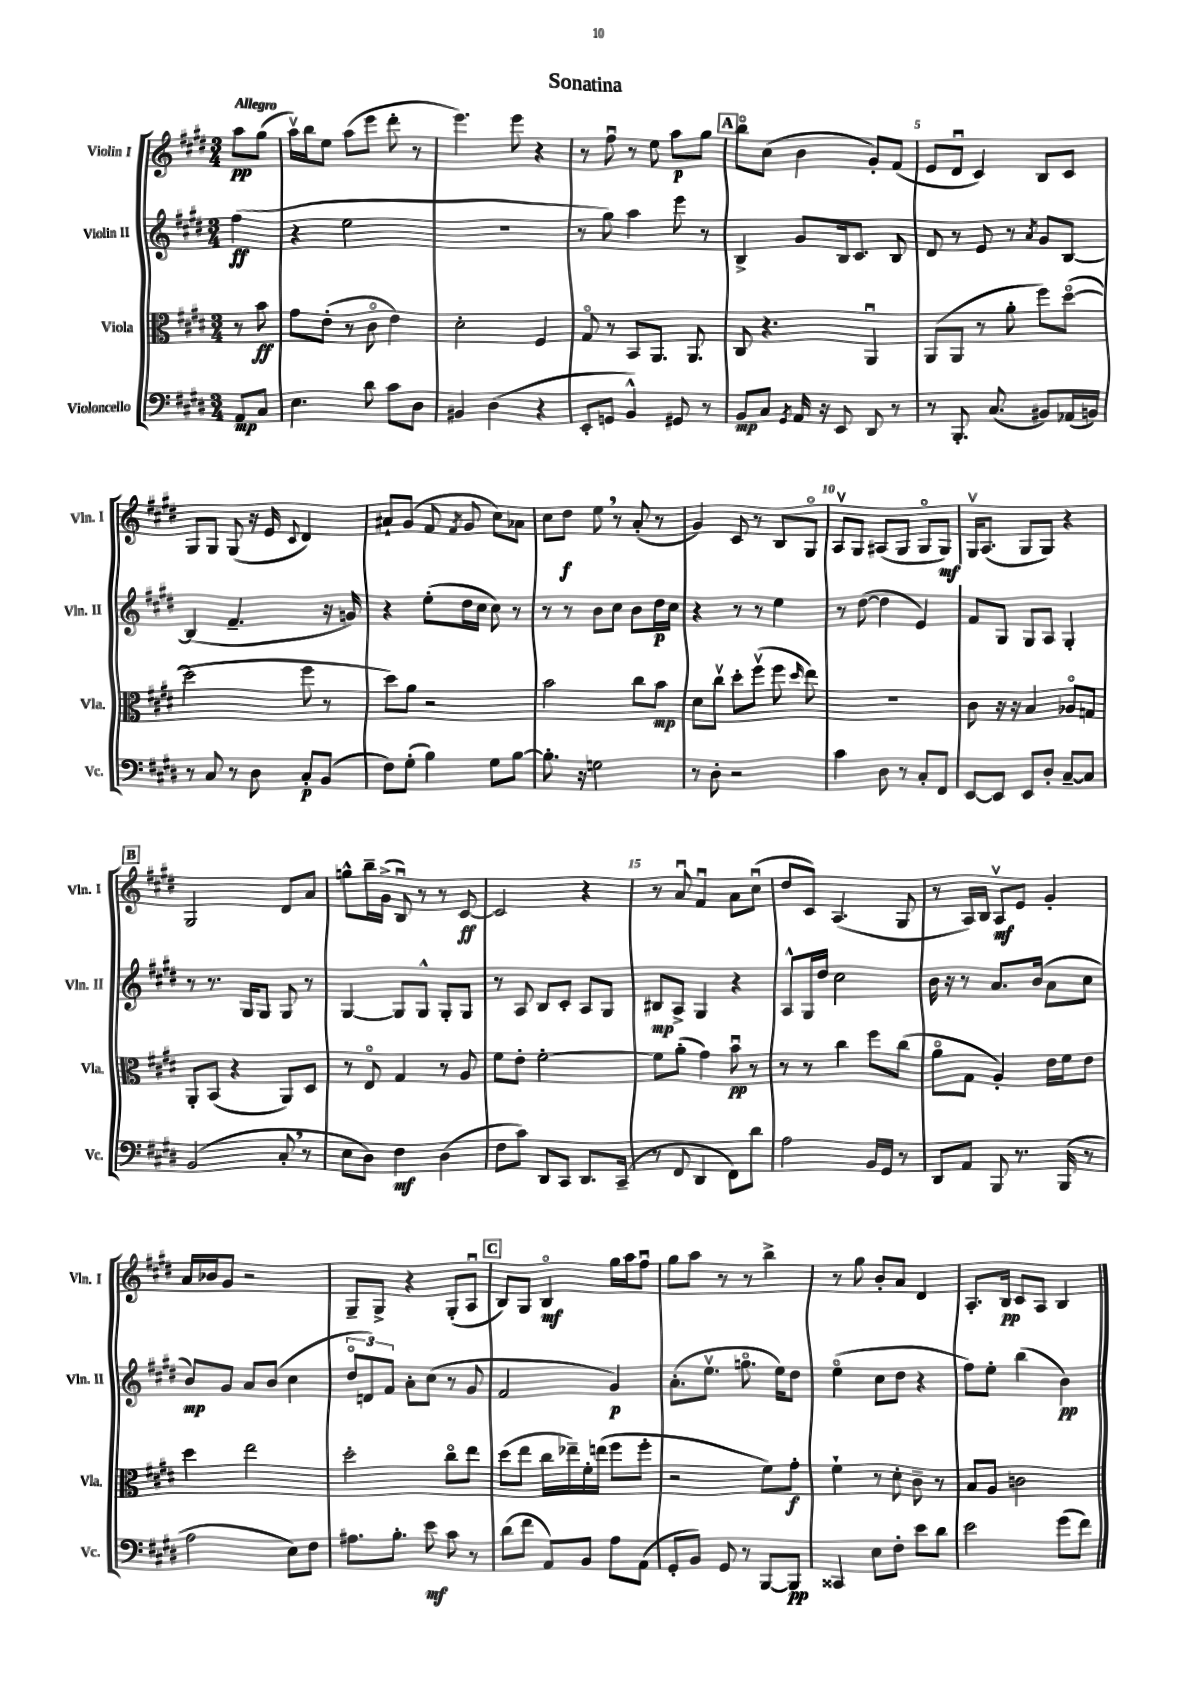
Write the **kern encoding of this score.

**kern	**dynam	**kern	**dynam	**kern	**dynam	**kern	**dynam
*part4	*part4	*part3	*part3	*part2	*part2	*part1	*part1
*staff4	*staff4	*staff3	*staff3	*staff2	*staff2	*staff1	*staff1
*I"Violoncello	*	*I"Viola	*	*I"Violin II	*	*I"Violin I	*
*I'Vc.	*	*I'Vla.	*	*I'Vln. II	*	*I'Vln. I	*
*clefF4	*	*clefC3	*	*clefG2	*	*clefG2	*
*k[f#c#g#d#]	*	*k[f#c#g#d#]	*	*k[f#c#g#d#]	*	*k[f#c#g#d#]	*
*M3/4	*	*M3/4	*	*M3/4	*	*M3/4	*
=	=	=	=	=	=	=	=
!	!	!	!	!	!	!LO:TX:a:B:t=Allegro	!
8AA/L	mp	8r	.	(4ff#\	ff	8aa\L	pp
8C#/J	.	8b\	ff	.	.	(8gg#\J	.
=1	=1	=1	=1	=1	=1	=1	=1
4.E\	.	8g#\L	.	4r	.	16aav\LL)	.
.	.	.	.	.	.	16bb\J	.
.	.	(8e'\J	.	.	.	8ee\J	.
.	.	8r	.	2ee\	.	(8aa\L	.
8d#\	.	8c#\	.	.	.	8eee\J	.
8c#\L	.	4e\)	.	.	.	8ddd#'\	.
8D#\J	.	.	.	.	.	8r	.
=2	=2	=2	=2	=2	=2	=2	=2
4BB#X/	.	2d#'\	.	2.r	.	4.eee\)	.
(4D#\	.	.	.	.	.	.	.
.	.	.	.	.	.	8eee\	.
4r	.	4F#/	.	.	.	4r	.
=3	=3	=3	=3	=3	=3	=3	=3
8EE'/L	.	8G#/	.	8r	.	8r	.
8GGn/J	.	8r	.	8gg#\)	.	8ff#u\	.
4BB^^/)	.	8BB/L	.	4aa\	.	8r	.
.	.	8.AA/J	.	.	.	8ee\	.
8GG#X/	.	.	.	8eee\	.	8aa\L	p
.	.	8.AA/	.	.	.	.	.
8r	.	.	.	8r	.	8gg#\J	.
!!LO:REH:place=s1:t=A
=4	=4	=4	=4	=4	=4	=4	=4
8BB/L	mp	8C#/	.	4B^/	.	8bb\L	.
8C#/J	.	4.r	.	.	.	(8cc#\J	.
8qGG#/	.	.	.	.	.	.	.
16AA/	.	.	.	8g#/L	.	4b\	.
16r	.	.	.	.	.	.	.
8EE/	.	.	.	16B/k	.	.	.
.	.	.	.	8.c#/J	.	.	.
8DD#/	.	4AAu/	.	.	.	8g#'/L)	.
8r	.	.	.	8B/	.	(8f#/J	.
=5	=5	=5	=5	=5	=5	=5	=5
8r	.	(8AA/L	.	8d#/	.	8e/L	.
8.BBB'/	.	8AA/J	.	8r	.	8d#u/J	.
.	.	8r	.	8e/	.	4c#/)	.
(8.C#/	.	.	.	.	.	.	.
.	.	8a'\	.	8r	.	.	.
.	.	.	.	8qa/	.	.	.
8BB#X/L)	.	8ff#\L)	.	8g#/L	.	8B/L	.
(16AA-X/L	.	([8dd#\J	.	[8B/J	.	8c#/J	.
16BBn/JJ)	.	.	.	.	.	.	.
!!LO:LB:g=z
=6	=6	=6	=6	=6	=6	=6	=6
8r	.	2dd#\]	.	(4B/]	.	8G#/L	.
8C#/	.	.	.	.	.	8G#/J	.
8r	.	.	.	4.f#~/	.	(8G#/	.
8D#\	.	.	.	.	.	16r	.
.	.	.	.	.	.	16e/	.
.	.	.	.	.	.	8qqc#/	.
8C#'/L	p	8ff#\	.	.	.	4d#/)	.
(8BB/J	.	8r	.	16r	.	.	.
.	.	.	.	16gn/)	.	.	.
=7	=7	=7	=7	=7	=7	=7	=7
8F#\L)	.	8dd#\L)	.	4r	.	8a#X`/L	.
(8G#'\J	.	8a\J	.	.	.	(8g#/J	.
4B\)	.	2r	.	(8ee'\L	.	8f#/	.
.	.	.	.	.	.	8qf#/	.
.	.	.	.	16dd#\L	.	8g#/	.
.	.	.	.	16cc#\JJ	.	.	.
8G#\L	.	.	.	8cc#\)	.	8cc#\L)	.
[8B\J	.	.	.	8r	.	8a-X\J	.
=8	=8	=8	=8	=8	=8	=8	=8
8.B'\]	.	2b\	.	8r	.	8cc#\L	.
.	.	.	.	8r	.	8dd#\J	f
16r	.	.	.	.	.	.	.
2Gn\	.	.	.	8b\L	.	8ee,\	.
.	.	.	.	8cc#\J	.	8r	.
.	.	8cc#\L	.	8b\L	.	(8a'/	.
.	.	8b\J	mp	16dd#\L	p	8r	.
.	.	.	.	16cc#\JJ	.	.	.
=9	=9	=9	=9	=9	=9	=9	=9
8r	.	8d#\L	.	4r	.	4g#/)	.
8D#'\	.	8cc#v\J	.	.	.	.	.
2r	.	8dd#'\L	.	8r	.	8c#/	.
.	.	(8ff#v\J	.	8r	.	8r	.
.	.	8ff#\	.	4ee\	.	8B/L	.
.	.	16qqdd#/	.	.	.	.	.
.	.	8ee\)	.	.	.	8G#/J	.
=10	=10	=10	=10	=10	=10	=10	=10
4c#\	.	2.r	.	8r	.	8Av/L	.
.	.	.	.	([8dd#\	.	8G#/J	.
8D#\	.	.	.	4dd#\]	.	(8A#X/L	.
8r	.	.	.	.	.	8G#/J	.
8C#'/L	.	.	.	4e/)	.	8G#/L	.
8FF#/J	.	.	.	.	.	8G#/J)	mf
=11	=11	=11	=11	=11	=11	=11	=11
[8EE/L	.	8c#\	.	8f#/L	.	16G#v/KL	.
.	.	.	.	.	.	(8.A/J	.
8EE/J]	.	16r	.	8G#/J	.	.	.
.	.	16r	.	.	.	.	.
8EE/L	.	4B/	.	8G#/L	.	8G#/L	.
8D#'/J	.	.	.	8A/J	.	8G#/J)	.
[8C#~/L	.	8A-X/L	.	4G#'/	.	4r	.
8C#/J]	.	8Gn/J	.	.	.	.	.
!!LO:LB:g=z
!!LO:REH:place=s1:t=B
=12	=12	=12	=12	=12	=12	=12	=12
(2BB/	.	8AA'/L	.	8r	.	2G#/	.
.	.	(8BB/J	.	8.r	.	.	.
.	.	4r	.	.	.	.	.
.	.	.	.	16G#/KL	.	.	.
.	.	.	.	8G#/J	.	.	.
8C#',/	.	8AA/L)	.	8G#/	.	8d#/L	.
8r	.	8D#/J	.	8r	.	8a/J	.
=13	=13	=13	=13	=13	=13	=13	=13
8E\L	.	8r	.	[4G#/	.	8ggn^^\L	.
8D#\J)	.	8E/	.	.	.	16bb~\L	.
.	.	.	.	.	.	(16g#^\JJ	.
4F#\	mf	4G#/	.	8G#/L]	.	8Bu/)	.
.	.	.	.	8G#^^/J	.	8r	.
(4D#\	.	8r	.	8G#'/L	.	8r	.
.	.	8A/	.	8G#/J	.	[8c#/	ff
=14	=14	=14	=14	=14	=14	=14	=14
8F#\L	.	8f#\L	.	8r	.	2c#/]	.
8c#\J)	.	8e'\J	.	8A/	.	.	.
8DD#/L	.	[2f#'\	.	8B/L	.	.	.
8CC#/J	.	.	.	8c#'/J	.	.	.
8.DD#/L	.	.	.	8A/L	.	4r	.
.	.	.	.	8G#/J	.	.	.
(16CC#~/Jk	.	.	.	.	.	.	.
=15	=15	=15	=15	=15	=15	=15	=15
8r	.	8f#\L]	.	8B#X/L	mp	8r	.
8FF#/	.	(8a'\J	.	8A^/J	.	8au/	.
4DD#/	.	4g#\)	.	4G#/	.	4f#u/	.
8FF#\L)	.	8bu\	pp	4r	.	8a\L	.
8d#\J	.	8r	.	.	.	(8cc#u\J	.
=16	=16	=16	=16	=16	=16	=16	=16
2A\	.	8r	.	8A^^/L	.	8dd#/L	.
.	.	8r	.	16G#/L	.	8c#/J)	.
.	.	.	.	16dd#/JJ	.	.	.
.	.	4cc#\	.	2cc#\	.	(4.A/	.
16BB/LL	.	8ff#\L	.	.	.	.	.
16GG#/JJ	.	.	.	.	.	.	.
8r	.	(8cc#\J	.	.	.	8G#/	.
=17	=17	=17	=17	=17	=17	=17	=17
8DD#/L	.	8a\L	.	16b\	.	8r	.
.	.	.	.	16r	.	.	.
8AA/J	.	8G#\J	.	8r	.	16A/LL)	.
.	.	.	.	.	.	16B/JJ	.
8BBB/	.	4A'/)	.	8.a/L	.	8Av/L	mf
8.r	.	.	.	.	.	8e/J	.
.	.	.	.	(16b/Jk	.	.	.
.	.	16e\LL	.	8a\L	.	4g#'/	.
(16BBB/	.	16f#\J	.	.	.	.	.
8r	.	8e\J	.	8cc#\J	.	.	.
!!LO:LB:g=z
=18	=18	=18	=18	=18	=18	=18	=18
2A\	.	4dd#\	.	8b/L)	mp	16a/LL	.
.	.	.	.	.	.	16b-X/J	.
.	.	.	.	8g#/J	.	8g#/J	.
.	.	2ee\	.	8a/L	.	2r	.
.	.	.	.	(8b/J	.	.	.
8E\L)	.	.	.	4cc#\	.	.	.
8F#\J	.	.	.	.	.	.	.
=19	=19	=19	=19	=19	=19	=19	=19
8.A#X\L	.	2dd#'\	.	12dd#/L	.	8G#~/L	.
.	.	.	.	12dn/)	.	.	.
.	.	.	.	.	.	8G#^/J	.
.	.	.	.	12f#/J	.	.	.
8.B'\J	.	.	.	.	.	.	.
.	.	.	.	8a'\L	.	4r	.
8e\	mf	.	.	(8cc#\J	.	.	.
8c#\	.	8cc#\L	.	8r	.	(8G#'/L	.
8r	.	8ee\J	.	8g#/	.	8Au/J	.
!!LO:REH:place=s1:t=C
=20	=20	=20	=20	=20	=20	=20	=20
(8d#\L	.	(8dd#\L	.	2f#/	.	8B/L)	.
8f#\J	.	8ee\J	.	.	.	8G#/J	.
8AA/L)	.	16cc#\LL	.	.	.	4B/	mf
.	.	16ee-X~\)	.	.	.	.	.
8BB/J	.	16f#'\	.	.	.	.	.
.	.	(16een\JJ	.	.	.	.	.
8A\L	.	8ff#\L	.	4g#/)	p	16gg#\LL	.
.	.	.	.	.	.	16aa\J	.
(8AA\J	.	8ff#'\J	.	.	.	8ff#u\J	.
=21	=21	=21	=21	=21	=21	=21	=21
8GG#'/L	.	2r	.	(8.a'\L	.	8gg#\L	.
8BB/J)	.	.	.	.	.	8aa\J	.
.	.	.	.	8.eev\J	.	.	.
8GG#/	.	.	.	.	.	8r	.
8r	.	.	.	8.ggn\	.	8r	.
[8BBB/L	.	8f#\L)	.	.	.	4bb^\	.
.	.	.	.	16ee\KL)	.	.	.
8BBB/J]	pp	8g#'\J	f	8dd#\J	.	.	.
=22	=22	=22	=22	=22	=22	=22	=22
4CC##X/	.	4f#`\	.	(4ee\	.	8r	.
.	.	.	.	.	.	8gg#\	.
8E\L	.	8r	.	8cc#\L	.	8b'/L	.
8F#'\J	.	8d#'\	.	8dd#\J	.	8a/J	.
8e\L	.	8c#~\	.	4r	.	4d#/	.
8d#\J	.	8r	.	.	.	.	.
=23	=23	=23	=23	=23	=23	=23	=23
2e\	.	8B/L	.	8ff#\L)	.	8.A'/L	.
.	.	8A/J	.	8ee'\J	.	.	.
.	.	.	.	.	.	16B/Jk	pp
.	.	2cn\	.	(4bb\	.	8c#/L	.
.	.	.	.	.	.	8A/J	.
(8g#\L	.	.	.	4b\)	pp	4B/	.
8f#\J)	.	.	.	.	.	.	.
==	==	==	==	==	==	==	==
*-	*-	*-	*-	*-	*-	*-	*-
